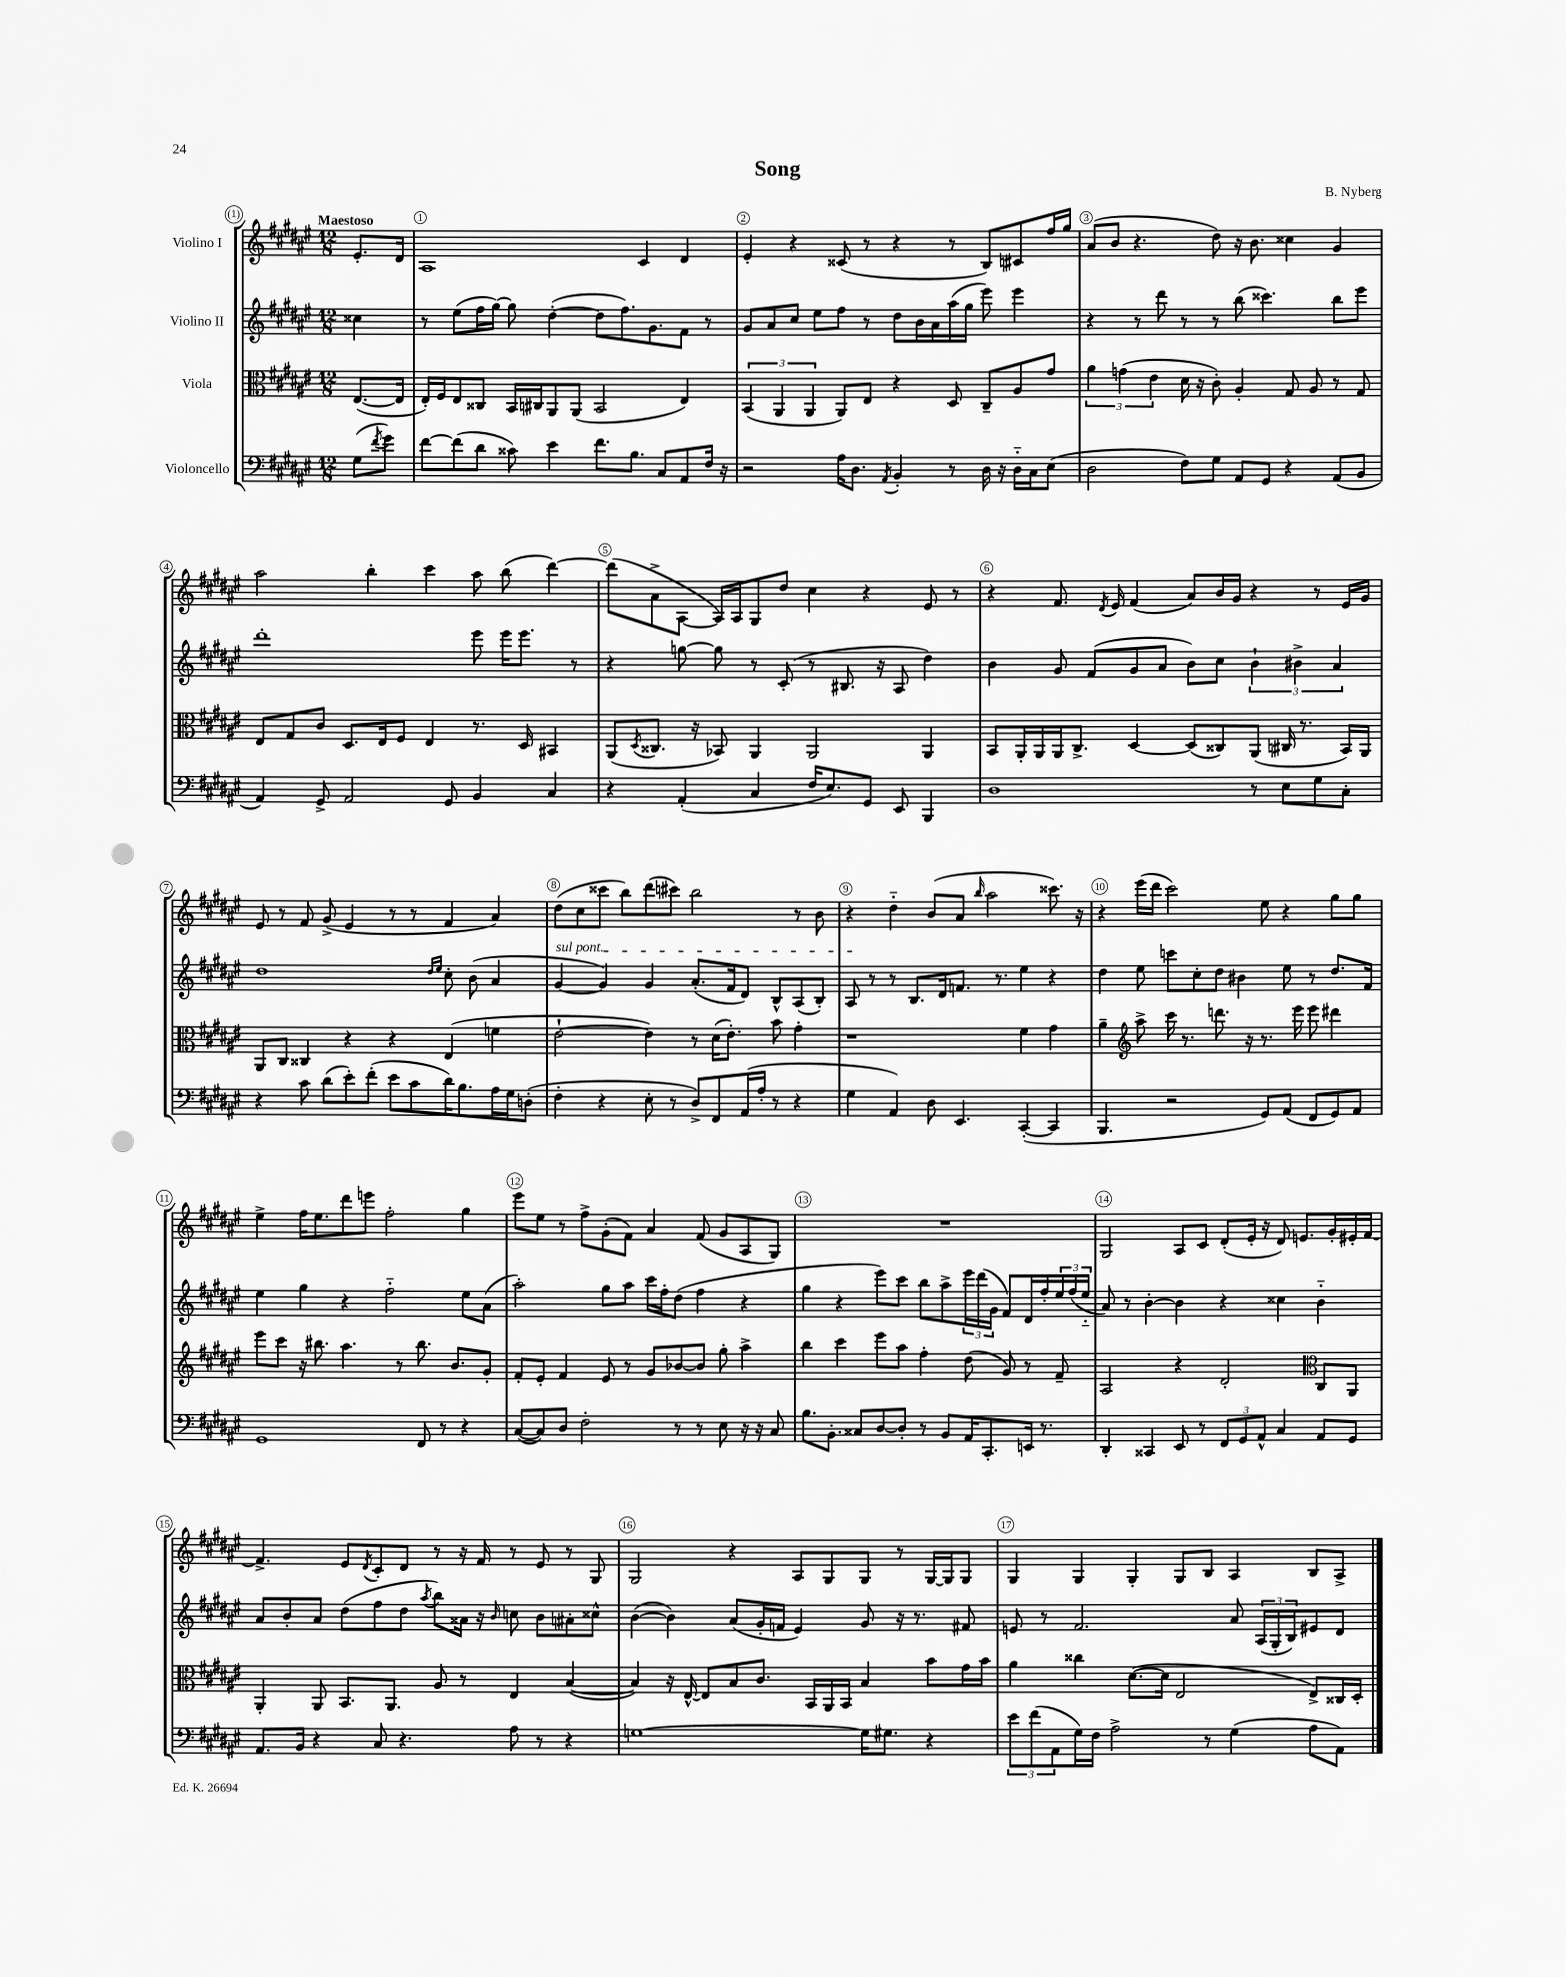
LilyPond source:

\header { title = "Song" composer = "B. Nyberg" }
<<
\new StaffGroup <<
\new Staff = "s0" \with { instrumentName = "Violino I" } {
    \clef treble \key fis \major \numericTimeSignature \time 12/8 \partial 4 \tempo "Maestoso"
    eis'8.-. dis'16 |
    ais1 cis'4 dis'4 |
    eis'4-. r4 cisis'8( r8 r4 r8 b8) cis'8 fis''16 gis''16 |
    ais'8( b'8 r4. dis''8) r16 b'8. cisis''4 gis'4 |
    ais''2 b''4-. cis'''4 ais''8 b''8( dis'''4~) |
    dis'''8( ais'8-> ais8~ ais16) ais16 gis8 dis''8 cis''4 r4 eis'8 r8 |
    r4 fis'8. \acciaccatura { dis'8 } eis'16 fis'4( ais'8) b'16 gis'16 r4 r8 eis'16 gis'16 |
    eis'8 r8 fis'8 gis'8->( eis'4 r8 r8 fis'4 ais'4) |
    dis''8( cis''8 cisis'''8 b''8) dis'''8( cis'''8) b''2 r8 b'8 |
    r4 dis''4-_ b'8( ais'8 \grace { b''16 } ais''2 cisis'''8.) r16 |
    r4 eis'''16( dis'''16 cis'''2) eis''8 r4 gis''8 gis''8 |
    eis''4-> fis''16 eis''8. dis'''8 e'''8 fis''2-. gis''4 |
    eis'''8 eis''8 r8 fis''8-> gis'8-.( fis'8) ais'4 fis'8( gis'8 ais8 gis8) |
    R1. |
    gis2 ais8 cis'8 dis'8-.( eis'16-. r16 dis'8) e'8. gis'16-. eis'16-. fis'16~ |
    fis'4.-> eis'8 \acciaccatura { dis'8 } cis'8-. dis'8 r8 r16 fis'16 r8 eis'8 r8 gis8 |
    gis2 r4 ais8 gis8 gis8 r8 gis16~ gis16 gis8 |
    gis4 gis4 gis4-. gis8 b8 ais4 b8 ais8-> \bar "|." |
}
\new Staff = "s1" \with { instrumentName = "Violino II" } {
    \clef treble \key fis \major \numericTimeSignature \time 12/8 \partial 4
    cisis''4 |
    r8 eis''8( fis''16 gis''16~) gis''8 dis''4~-.( dis''8 fis''8.) gis'8. fis'8 r8 |
    gis'8 ais'8 cis''8 eis''8 fis''8 r8 dis''8 b'16 ais'16 ais''16( gis''16 eis'''8) eis'''4 |
    r4 r8 dis'''8 r8 r8 b''8( cisis'''4.) b''8 eis'''8 |
    dis'''1-. eis'''8 eis'''16 eis'''8. r8 |
    r4 g''8~ g''8 r8 cis'8-.( r8 bis8. r16 ais8 dis''4) |
    b'4 gis'8 fis'8( gis'8 ais'8 b'8) cis''8 \tuplet 3/2 { b'4-! bis'4-> ais'4 } |
    dis''1 \grace { dis''16 eis''16 } cis''8-. b'8( ais'4 |
    \once \override TextSpanner.bound-details.left.text = \markup { \italic "sul pont." } gis'4~\startTextSpan gis'4) gis'4 ais'8.-.( fis'16 dis'8) b8-^ ais8( b8-.) |
    ais8\stopTextSpan r8 r8 b8. dis'16 f'8. r8. eis''4 r4 |
    dis''4 eis''8 c'''8 cis''8-. dis''8 bis'4 eis''8 r8 dis''8. fis'16 |
    eis''4 gis''4 r4 fis''2-_ eis''8 ais'8( |
    ais''2-.) gis''8 ais''8 cis'''16 fis''16-. dis''8( fis''4 r4 |
    gis''4 r4 eis'''8) cis'''8 b''8 ais''8-> \tuplet 3/2 { eis'''16 dis'''16( gis'16 } fis'8) dis'16 fis''16-. \tuplet 3/2 { eis''16 fis''16( eis''16-_ } |
    ais'8) r8 b'4~-. b'4 r4 cisis''4 b'4-_ |
    ais'8 b'8-. ais'8 dis''8( fis''8 dis''8 \acciaccatura { ais''8 } b''8) aisis'16 r16 \grace { b'16 } c''8 b'8 ais'8-. cisis''8-^ |
    b'4~( b'4) ais'8( gis'16-. f'16 eis'4) gis'8 r16 r8. fis'8 |
    e'8 r8 fis'2. ais'8 \tuplet 3/2 { ais16( gis16-. b16) } eis'8 dis'8 \bar "|." |
}
\new Staff = "s2" \with { instrumentName = "Viola" } {
    \clef alto \key fis \major \numericTimeSignature \time 12/8 \partial 4
    eis8.~( eis16 |
    eis16-.) fis16 eis8 cisis8 b,16 cis16 ais,8 ais,8( b,2 eis4) |
    \tuplet 3/2 { b,4( ais,4 ais,4 } ais,8) eis8 r4 dis8 cis8-- ais8 gis'8 |
    \tuplet 3/2 { ais'4 g'4( eis'4 } dis'16 r16 cis'8-.) ais4-. gis8 ais8 r8 gis8 |
    eis8 gis8 cis'8 dis8. eis16 fis8 eis4 r8. dis16 bis,4 |
    ais,8( \acciaccatura { dis8 } cisis8. r16 bes,8) ais,4 ais,2 ais,4 |
    b,8 ais,16-. ais,16 ais,16 cis8.-> dis4~ dis8( cisis8) ais,8( cis16 r8. b,16) ais,16 |
    ais,8 cis8 cisis4 r4 r4 eis4( f'4 |
    eis'2~-! eis'4) r8 dis'16( eis'8.-.) b'8 gis'4-. |
    r1 fis'4 gis'4 |
    ais'4-- \clef treble ais''8-> cis'''16 r8. d'''8. r16 r8. eis'''16 eis'''8 dis'''4 |
    eis'''8 cis'''8 r16 bis''8. ais''4. r8 bis''8. b'8. gis'8-. |
    fis'8-. eis'8-. fis'4 eis'8 r8 gis'8 bes'8~ bes'8 gis''8-. ais''4-> |
    b''4 cis'''4 eis'''8 ais''8 fis''4-. dis''8( gis'8) r8 fis'8-- |
    ais2 r4 dis'2-. \clef alto cis8 ais,8 |
    ais,4-. ais,8 b,8. ais,8. ais8 r8 eis4 b4~( |
    b4) r16 eis16~-^ eis8 b8 cis'8. b,16 ais,16 b,16 b4 b'8 gis'16 b'16 |
    ais'4 cisis''4 dis'8.~( dis'16 eis2 eis8->) cisis16 dis16-. \bar "|." |
}
\new Staff = "s3" \with { instrumentName = "Violoncello" } {
    \clef bass \key fis \major \numericTimeSignature \time 12/8 \partial 4
    gis8( \acciaccatura { fis'8 } gis'8) |
    fis'8~ fis'8( dis'8 cisis'8) eis'4 fis'8. b8. cis8 ais,8 fis16 r16 |
    r2 ais16 dis8. \acciaccatura { ais,8 } b,4-. r8 dis16 r16 dis16-_ cis16 eis8( |
    dis2 fis8) gis8 ais,8 gis,8 r4 ais,8( b,8 |
    ais,4) gis,8-> ais,2 gis,8 b,4 cis4 |
    r4 ais,4-.( cis4 fis16 eis8.) gis,8 eis,8 b,,4 |
    dis1 r8 eis8 gis8 cis8-. |
    r4 cis'8 dis'8( eis'8-.) fis'8-.( eis'8 cis'8 dis'16) b8. ais16 gis16 d8-.( |
    fis4-. r4 eis8-. r8 dis8->) fis,8 ais,16( ais16-. r8 r4 |
    gis4 ais,4) dis8 eis,4. cis,4~-.( cis,4 |
    b,,4. r2 gis,8) ais,8( fis,8 gis,8) ais,8 |
    gis,1 fis,8 r8 r4 |
    cis8~( cis8) dis8 fis2-. r8 r8 eis8 r16 r16 cis8 |
    b8. b,8.-. cisis8 dis8~ dis8-. r8 b,8 ais,16 cis,8.-. e,16 r8. |
    dis,4-. cisis,4 eis,8 r8 \tuplet 3/2 { fis,8 gis,8 ais,8-^ } cis4 ais,8 gis,8 |
    ais,8. b,16 r4 cis8 r4. ais8 r8 r4 |
    g1~ g16 gis8. r4 |
    \tuplet 3/2 { eis'8 fis'8( ais,8 } gis16) fis16 ais2-> r8 gis4( ais8 ais,8) \bar "|." |
}
>>
>>
\layout { \context { \Score \override BarNumber.break-visibility = ##(#f #t #t) barNumberVisibility = #all-bar-numbers-visible \override BarNumber.stencil = #(make-stencil-circler 0.1 0.3 ly:text-interface::print) } }
